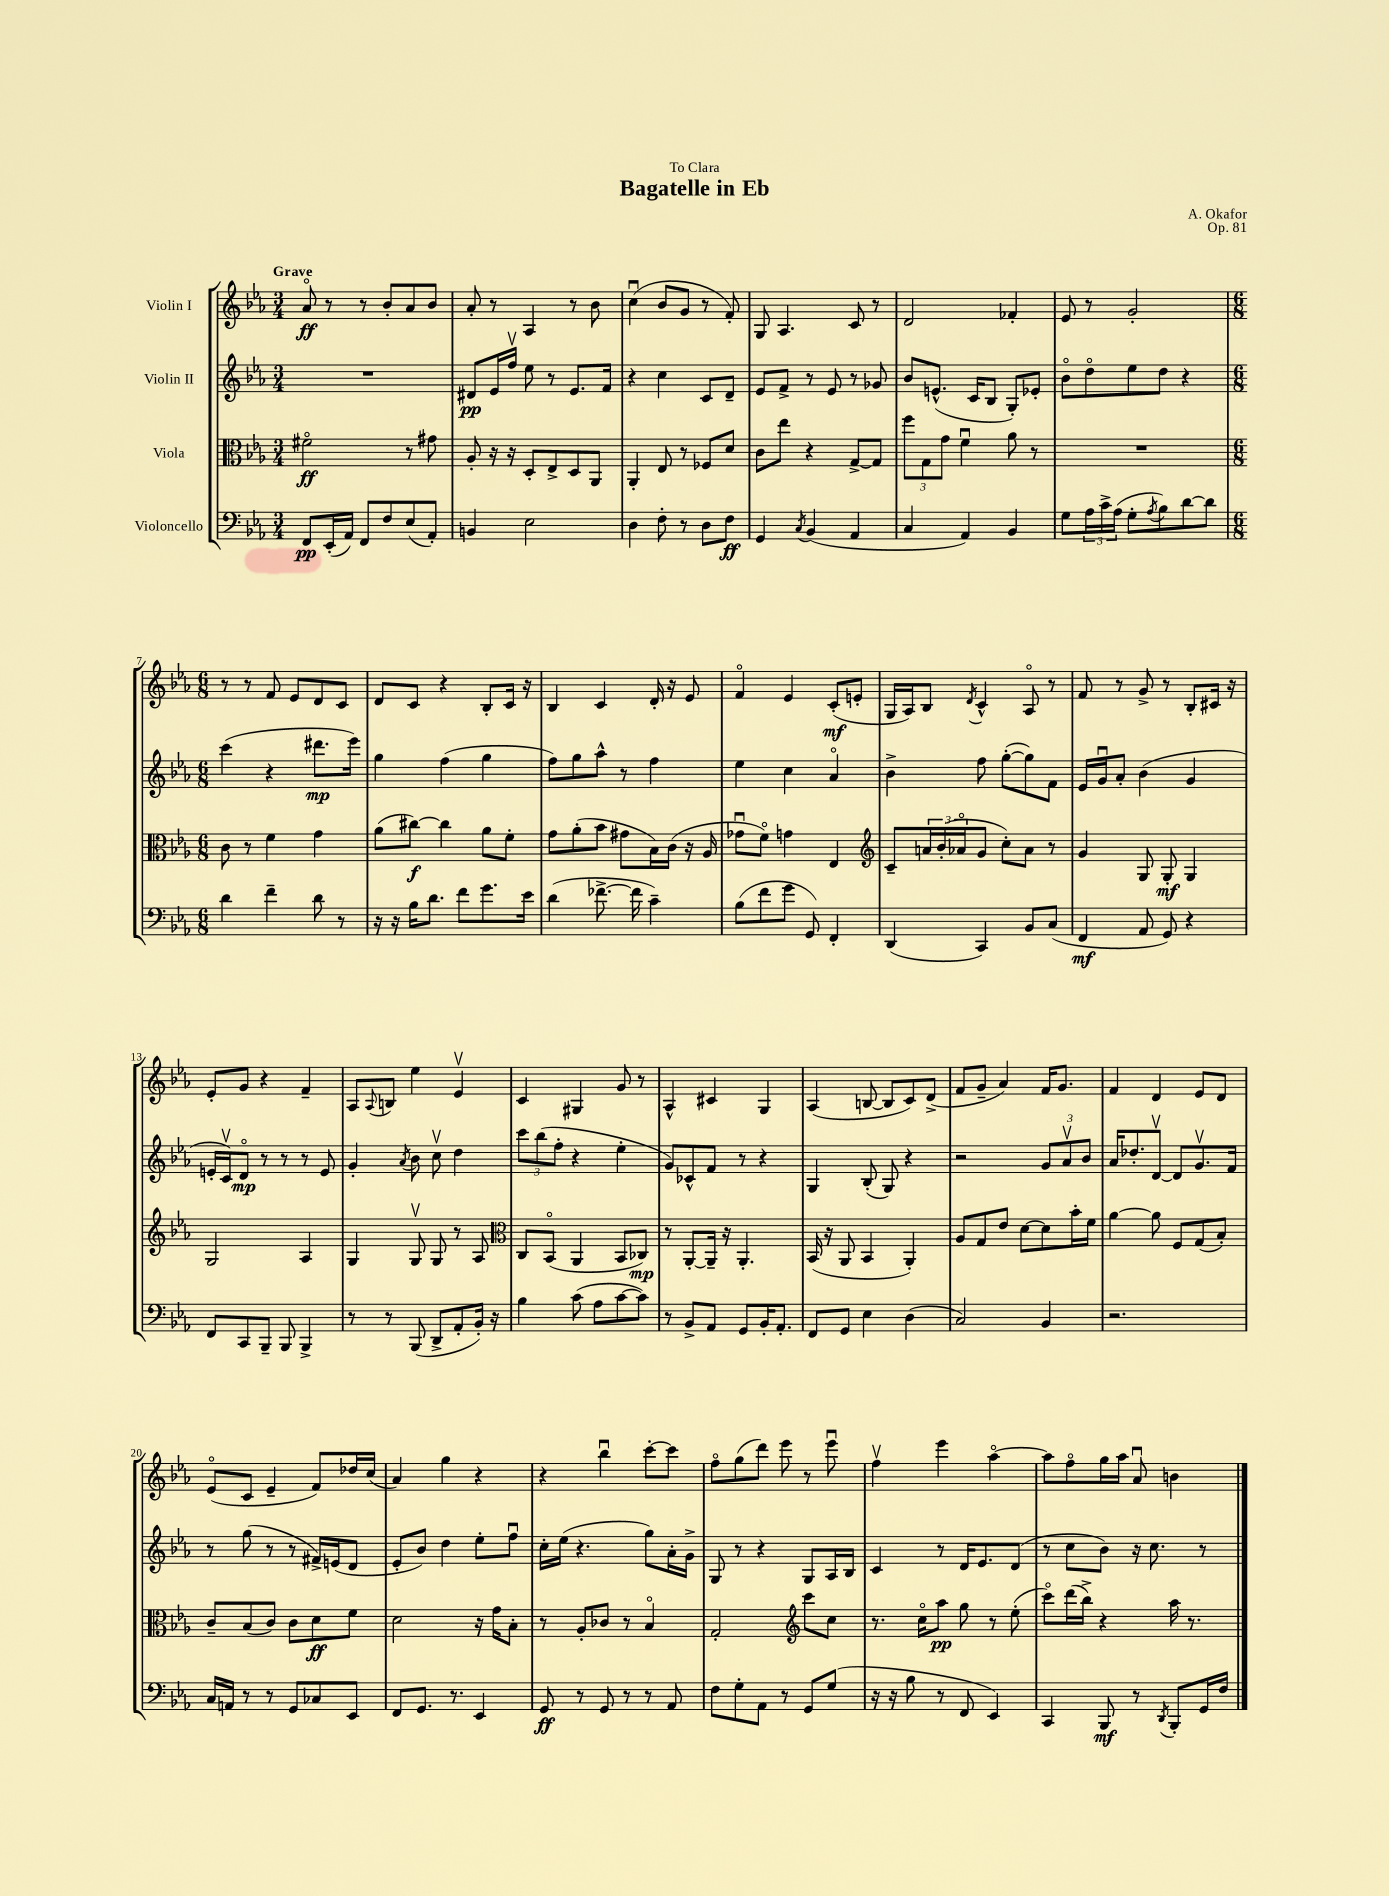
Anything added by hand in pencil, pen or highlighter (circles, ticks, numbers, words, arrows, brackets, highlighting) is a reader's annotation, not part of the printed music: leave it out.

**kern	**kern	**kern	**kern
*staff4	*staff3	*staff2	*staff1
*clefF4	*clefC3	*clefG2	*clefG2
*k[b-e-a-]	*k[b-e-a-]	*k[b-e-a-]	*k[b-e-a-]
*M3/4	*M3/4	*M3/4	*M3/4
8FF	2f#o	2.r	8a-o
(16EE-'	.	.	8r
16AA-)	.	.	.
8FF	.	.	8r
8F	.	.	8b-'
(8E-	8r	.	8a-
8AA-')	8g#	.	8b-
=	=	=	=
4BB	8A-'	8d#	8a-'
.	16r	16e-	8r
.	16r	16ffv	.
2E-	8D'	8ee-	4A-
.	8E-^	8r	.
.	8D	8.e-	8r
.	8AA-	.	8b-
.	.	16f	.
=	=	=	=
4D	4AA-'	4r	(4ccu
8F'	8E-	4cc	8b-
8r	8r	.	8g
8D	8F-	8c	8r
8F	8d	8d~	8f')
=	=	=	=
4GG	8c	8e-	8G
.	8ee-	8f^	4.A-
8qC	.	.	.
(4BB-	4r	8r	.
.	.	8e-	.
4AA-	[8G^	8r	8c
.	8G]	8g-	8r
=	=	=	=
4C	12ff	8b-	2d
.	12G	.	.
.	.	(8.e^^	.
.	12g	.	.
4AA-)	4fu	.	.
.	.	16c	.
.	.	8B-	.
4BB-	8a-	8G')	4f-'
.	8r	8e-'	.
=	=	=	=
8G	2.r	8b-o	8e-
24A-	.	8ddo	8r
24c^	.	.	.
(24A-	.	.	.
8G'	.	8ee-	2g'
8qA-	.	.	.
8B-)	.	8dd	.
[8d	.	4r	.
8d]	.	.	.
=	=	=	=
*M6/8	*M6/8	*M6/8	*M6/8
4d	8c	(4ccc	8r
.	8r	.	8r
4f~	4f	4r	8f
.	.	.	8e-
8d	4g	8.ddd#	8d
8r	.	.	8c
.	.	16eee-)	.
=	=	=	=
16r	(8a-	4gg	8d
16r	.	.	.
16B-	[8cc#)	.	8c
8.d	.	.	.
.	4cc#]	(4ff	4r
8f	.	.	.
8.g	8a-	4gg	8B-'
.	8f'	.	16c
16e-	.	.	16r
=	=	=	=
(4d	8g	8ff)	4B-
.	(8a-'	8gg	.
[8.f-^	8b-	8aa-^^	4c
.	8g#	8r	.
16f-]	.	.	.
4c~)	16B-)	4ff	16d'
.	(16c	.	16r
.	16r	.	8e-
.	16A-	.	.
=	=	=	=
(8B-	8g-u	4ee-	4fo
8f	8fo)	.	.
8g	4g	4cc	4e-
8GG)	.	.	.
4FF'	4E-	4a-o	(8c'
.	.	.	8e'
=	=	=	=
*	*clefG2	*	*
(4DD	8c~	4b-^	16G
.	.	.	16A-)
.	24a	.	8B-
.	(24b-'	.	.
.	24a-o	.	.
.	.	.	8qd
4CC)	8g	8ff	4c^^
.	8cc')	([8gg'	.
8BB-	8a-	8gg])	8A-o
(8C	8r	8f	8r
=	=	=	=
4FF	4g	16e-	8f
.	.	16gu	.
.	.	8a-'	8r
8AA-	8G	(4b-	8g^
8GG)	8G'	.	8r
4r	4G	4g	8B-'
.	.	.	16c#
.	.	.	16r
=	=	=	=
8FF	2G	16e'	8e-'
.	.	16cv)	.
8CC	.	8do	8g
8BBB-~	.	8r	4r
8BBB-	.	8r	.
4BBB-^	4A-	8r	4f~
.	.	8e	.
=	=	=	=
8r	4G	4g'	8A-
.	.	.	8qqA-
8r	.	.	8B
.	.	8qa-	.
(8BBB-	8Gv	8b-	4ee-
8DD^	8G	8ccv	.
8AA-'	8r	4dd	4e-v
16BB-')	8A-	.	.
16r	.	.	.
=	=	=	=
*	*clefC3	*	*
4B-	8C	12ccc	4c
.	.	(12bb-	.
.	(8BB-o	.	.
.	.	12ff'	.
(8c	4AA-	4r	4G#
8A-	.	.	.
[8c	8BB-	4ee-'	8g
8c])	8C-)	.	8r
=	=	=	=
8r	8r	8g)	4A-^^
8BB-^	[8AA-'	8c-^^	.
8AA-	16AA-~]	8f	4c#
.	16r	.	.
8GG	4.AA-'	8r	.
16BB-'	.	4r	4G
8.AA-'	.	.	.
=	=	=	=
8FF	(16BB-	4G	(4A-
.	16r	.	.
8GG	8AA-	.	.
4E-	4BB-	(8B-'	[8B
.	.	8G)	8B]
(4D	4AA-')	4r	8c)
.	.	.	(8d^
=	=	=	=
2C)	8A-	2r	8f
.	8G	.	8g~
.	8e-	.	4a-)
.	[8d	.	.
4BB-	8d]	12g	16f
.	.	.	8.g
.	.	12a-v	.
.	16b-'	.	.
.	.	12b-	.
.	16f	.	.
=	=	=	=
2.r	[4a-	16a-	4f
.	.	8.dd-'	.
.	8a-]	[8dv	4d
.	8F	8d]	.
.	(8G	8.gv	8e-
.	8B-')	.	8d
.	.	16f	.
=	=	=	=
16C	8c~	8r	(8e-o
16AA	.	.	.
8r	(8B-	(8gg	8c
8r	8c)	8r	4e-~
8GG	8c	8r	.
8C-	8d	16f#^)	8f)
.	.	(16e	.
8EE-	8f	8d	16dd-
.	.	.	(16cc
=	=	=	=
8FF	2d	8e-'	4a-)
8.GG	.	8b-)	.
.	.	4dd	4gg
8.r	.	.	.
4EE-	16r	8ee-'	4r
.	16g	.	.
.	8B-'	8ffu	.
=	=	=	=
8GG	8r	16cc'	4r
.	.	(16ee-	.
8r	8A-'	4.r	.
8GG	8c-	.	4bb-u
8r	8r	.	.
8r	4B-o	8gg)	[8ccc'
8AA-	.	16a-'	8ccc]
.	.	16g^	.
=	=	=	=
8F	2G'	8G	8ffo
8G'	.	8r	(8gg
8AA-	.	4r	8ddd)
8r	.	.	8eee-
*	*clefG2	*	*
8GG	8ccc	8G	8r
(8G	8cc	16A-	8eee-u
.	.	16B-	.
=	=	=	=
16r	8.r	4c	4ffv
16r	.	.	.
8B-	.	.	.
.	16cco	.	.
8r	8aa-	8r	4eee-
8FF	8gg	16d	.
.	.	8.e-	.
4EE-)	8r	.	[4aa-o
.	(8ee-'	(8d	.
=	=	=	=
4CC	8ccco)	8r	8aa-]
.	(16ddd	8cc	8ffo
.	16bb-^)	.	.
8BBB-	4r	8b-)	16gg
.	.	.	16aa-
8r	.	16r	8a-u
.	.	8.cc	.
8qDD	.	.	.
8BBB-'	16aa-	.	4b
.	8.r	.	.
16GG	.	8r	.
16F	.	.	.
==	==	==	==
*-	*-	*-	*-
